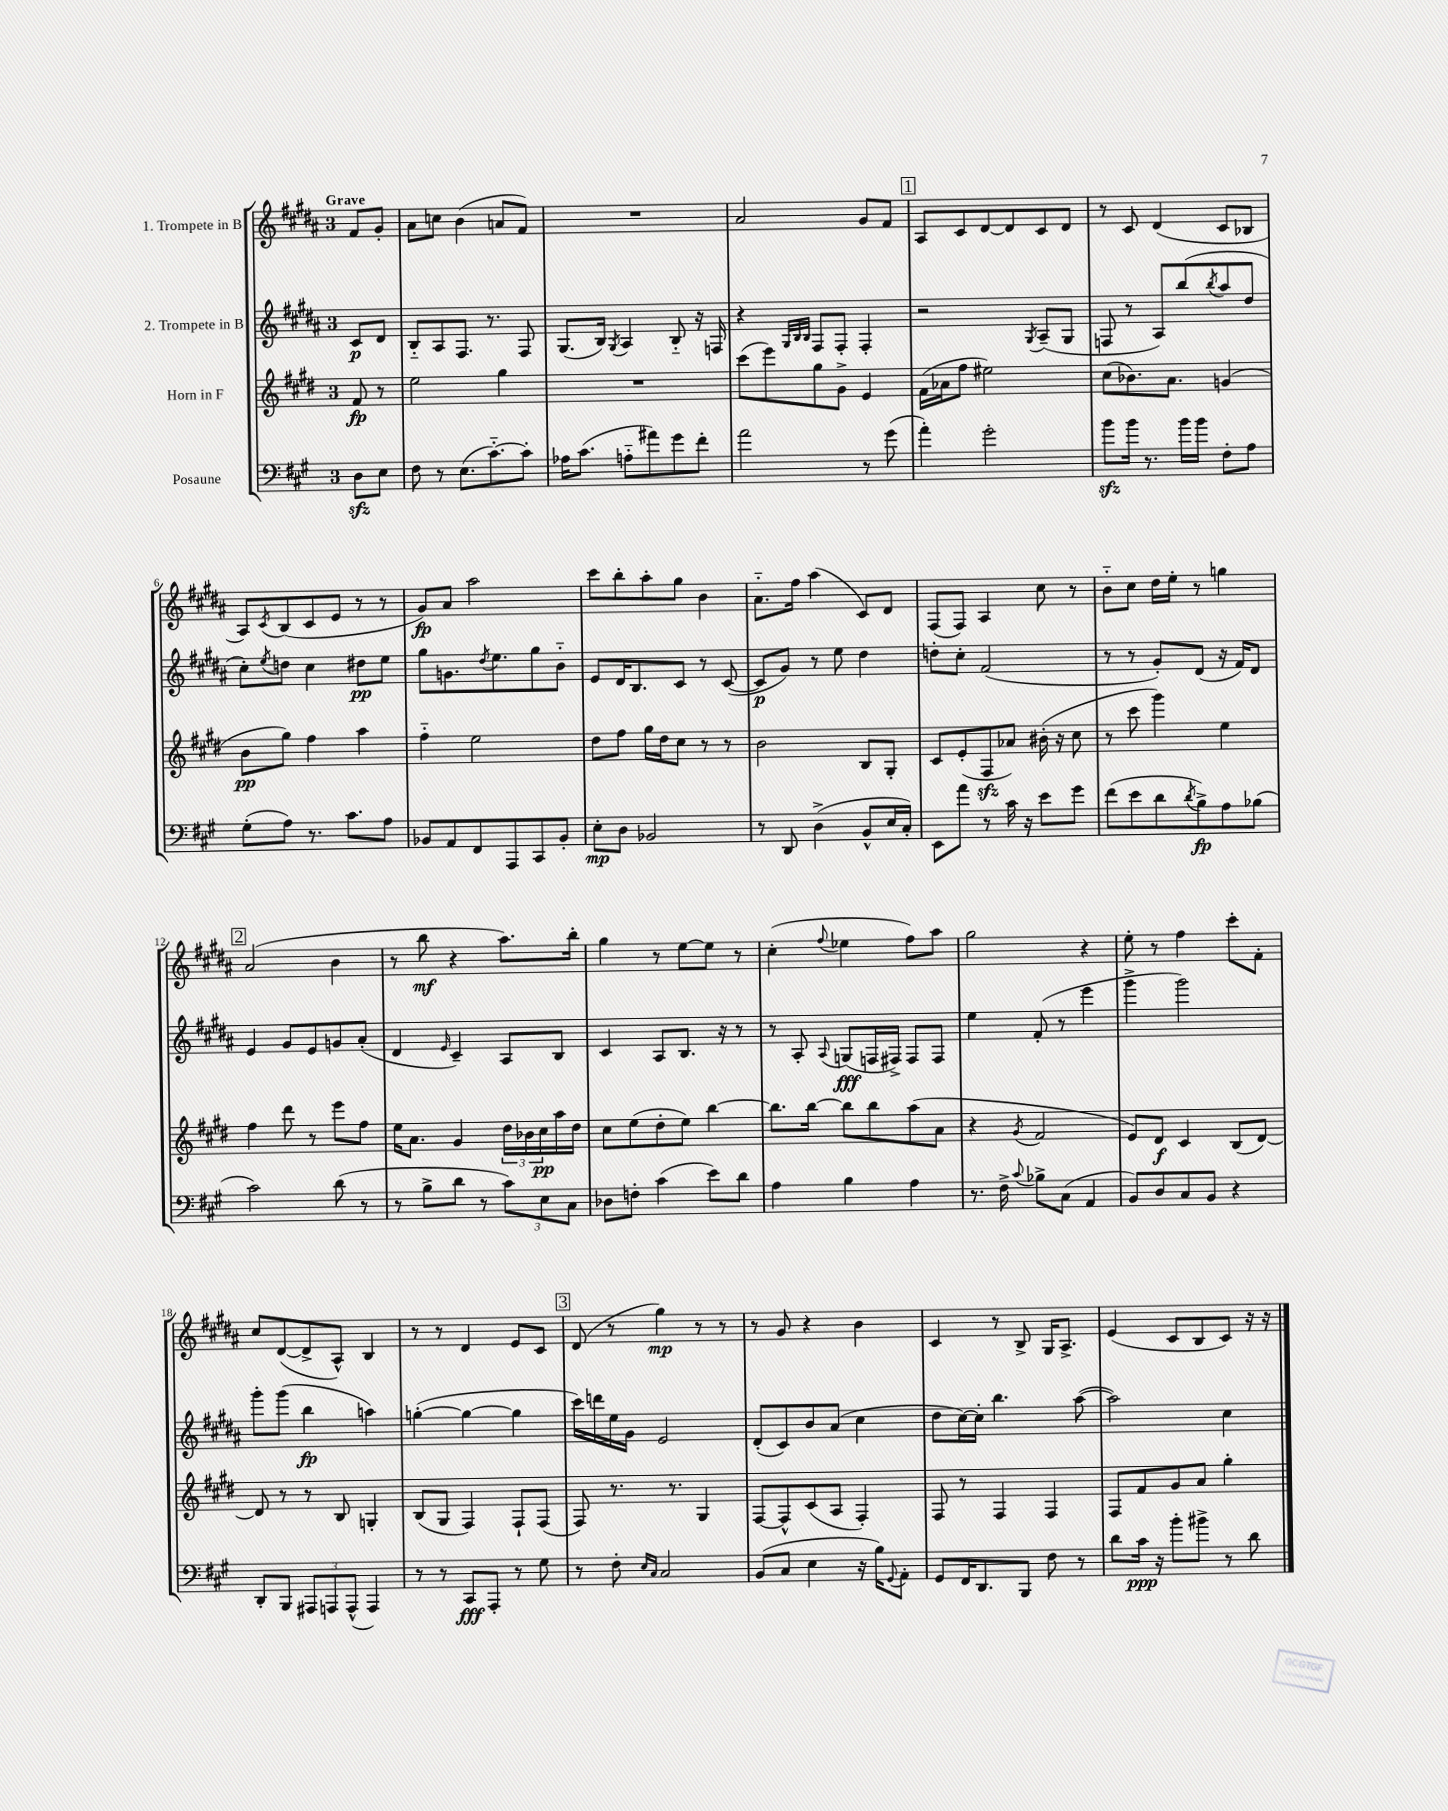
<<
\new StaffGroup <<
\new Staff = "s0" \with { instrumentName = "1. Trompete in B" } {
    \clef treble \key b \major \once \override Staff.TimeSignature.style = #'single-digit \time 3/4 \partial 4 \tempo "Grave"
    fis'8 gis'8-. |
    ais'8 c''8 b'4( a'8 fis'8) |
    R2. |
    ais'2 gis'8 fis'8 |
    \mark \markup { \box "1" } ais8 cis'8 dis'8~ dis'8 cis'8 dis'8 |
    r8 cis'8 dis'4( cis'8 bes8 |
    ais8) \acciaccatura { cis'8 } b8( cis'8 e'8 r8 r8 |
    gis'8\fp) ais'8 ais''2 |
    cis'''8 b''8-. ais''8-. gis''8 b'4 |
    ais'8.-_ fis''16 ais''4( cis'8) dis'8 |
    fis8( fis8) ais4 cis''8 r8 |
    b'8-_ cis''8 dis''16 e''16-. r8 g''4 |
    \mark \markup { \box "2" } ais'2( b'4 |
    r8 b''8\mf r4 ais''8.) b''16-. |
    gis''4 r8 e''8~ e''8 r8 |
    cis''4-.( \appoggiatura { fis''8 } ees''4 fis''8) ais''8 |
    gis''2 r4 |
    e''8-. r8 fis''4 cis'''8-. fis'8-. |
    cis''8 dis'8~( dis'8-> ais8-^) b4 |
    r8 r8 dis'4 e'8 cis'8 |
    \mark \markup { \box "3" } dis'8( r8 gis''4\mp) r8 r8 |
    r8 gis'8 r4 b'4 |
    cis'4 r8 b8-> gis16 ais8.-> |
    e'4( cis'8 b8 cis'8) r16 r16 \bar "|." |
}
\new Staff = "s1" \with { instrumentName = "2. Trompete in B" } {
    \clef treble \key b \major \once \override Staff.TimeSignature.style = #'single-digit \time 3/4 \partial 4
    cis'8\p dis'8 |
    b8-_ ais8 fis8. r8. fis8 |
    gis8.( b16) \acciaccatura { gis8 } ais4 b8-_ r16 f16 |
    r4 \grace { gis32 b32 b32 } fis8 fis8-. fis4-. |
    \mark \markup { \box "1" } r2 \acciaccatura { gis8 } ais8--( gis8 |
    f8 r8 ais8) b''8( \acciaccatura { b''8 } ais''8 dis''8 |
    cis''8-.) \acciaccatura { e''8 } d''8 cis''4 dis''8\pp e''8 |
    gis''8 g'8. \acciaccatura { dis''8 } e''8. gis''8 b'8-_ |
    e'8 dis'16 b8. cis'8 r8 cis'8~( |
    cis'8\p gis'8) r8 e''8 dis''4 |
    d''8-. cis''8-. fis'2( |
    r8 r8 gis'8-.) dis'8( r16 fis'16) dis'8 |
    \mark \markup { \box "2" } e'4 gis'8 e'8 g'8 ais'8-.( |
    dis'4 \grace { e'16 } cis'4--) ais8 b8 |
    cis'4 ais8 b8. r16 r8 |
    r8 ais8-. \appoggiatura { ais8 } g8\fff( f16 fis16->) fis8 fis8 |
    e''4 fis'8-.( r8 e'''4 |
    gis'''4-> gis'''2) |
    gis'''8-. gis'''8( b''4\fp a''4) |
    g''4~-.( g''4~ g''4 |
    \mark \markup { \box "3" } cis'''16) d'''16 e''16 gis'16 e'2 |
    dis'8-.( cis'8) b'8 ais'8( cis''4 |
    dis''8 cis''16~) cis''16-. b''4. ais''8~( |
    ais''2) cis''4 \bar "|." |
}
\new Staff = "s2" \with { instrumentName = "Horn in F" } {
    \clef treble \key e \major \once \override Staff.TimeSignature.style = #'single-digit \time 3/4 \partial 4
    fis'8\fp r8 |
    e''2 gis''4 |
    R2. |
    cis'''8( e'''8) gis''8 gis'8-> e'4 |
    \mark \markup { \box "1" } fis'16( aes'16 fis''8 eis''2) |
    cis''8( bes'8.) a'8. g'4( |
    b'8\pp gis''8) fis''4 a''4 |
    fis''4-_ e''2 |
    dis''8 fis''8 gis''16 dis''16 cis''8 r8 r8 |
    b'2 b8 gis8-. |
    cis'8 e'8-.( fis8\sfz aes'8) bis'16-.( r16 cis''8 |
    r8 cis'''8 gis'''4) e''4 |
    \mark \markup { \box "2" } fis''4 dis'''8 r8 e'''8 fis''8 |
    e''16 a'8. gis'4 \tuplet 3/2 { dis''16 bes'16 cis''16\pp } a''16 dis''16 |
    cis''8 e''8( dis''8-. e''8) b''4~ |
    b''8. b''16~ b''8 b''8 a''8( a'8 |
    r4 \acciaccatura { gis'8 } fis'2 |
    e'8) dis'8\f cis'4 b8( dis'8~) |
    dis'8 r8 r8 b8 g4-. |
    b8( gis8 fis4) fis8-! fis8( |
    \mark \markup { \box "3" } fis8) r8. r8. gis4 |
    fis8~ fis8-^ cis'8( a8 fis4-.) |
    fis8 r8 fis4 fis4 |
    fis8 fis'8 gis'8 a'8 gis''4-. \bar "|." |
}
\new Staff = "s3" \with { instrumentName = "Posaune" } {
    \clef bass \key a \major \once \override Staff.TimeSignature.style = #'single-digit \time 3/4 \partial 4
    d8\sfz e8 |
    fis8 r8 e8.( cis'8.~-_) cis'8-. |
    aes16 cis'8.( a8-_ ais'8) gis'8 fis'8-. |
    a'2 r8 gis'8( |
    \mark \markup { \box "1" } a'4-.) gis'2-. |
    b'8\sfz b'16 r8. b'16 b'16 fis8-. a8 |
    gis8-.( a8) r8. cis'8. a8 |
    bes,8 a,8 fis,8 a,,8 cis,8 bes,8-. |
    e8-.\mp d8 bes,2 |
    r8 d,8 d4->( b,8-^ e16 cis16-.) |
    e,8 a'8 r8 cis'16 r16 e'8 gis'8 |
    fis'8( e'8 d'8 \acciaccatura { d'8 } b8->\fp) a8 bes8( |
    \mark \markup { \box "2" } cis'2) d'8( r8 |
    r8 b8-> d'8 r8 \tuplet 3/2 { cis'8) e8 cis8 } |
    des8 f8-. cis'4( e'8) d'8 |
    a4 b4 a4 |
    r8. fis16-> \appoggiatura { cis'8 } bes8-> cis8( a,4 |
    b,8) d8 cis8 b,8 r4 |
    d,8-. b,,8 \tuplet 3/2 { ais,,8 a,,8 a,,8-^( } a,,4) |
    r8 r8 cis,8\fff a,,8-. r8 gis8 |
    \mark \markup { \box "3" } r8 fis8-. \grace { e16 cis16 } cis2 |
    b,8( cis8 e4 r16 b16) \appoggiatura { gis,8 } a,8-. |
    gis,8 fis,16 d,8. b,,8 fis8 r8 |
    d'8 cis'16\ppp r16 b'8-. bis'8-> r8 d'8 \bar "|." |
}
>>
>>
